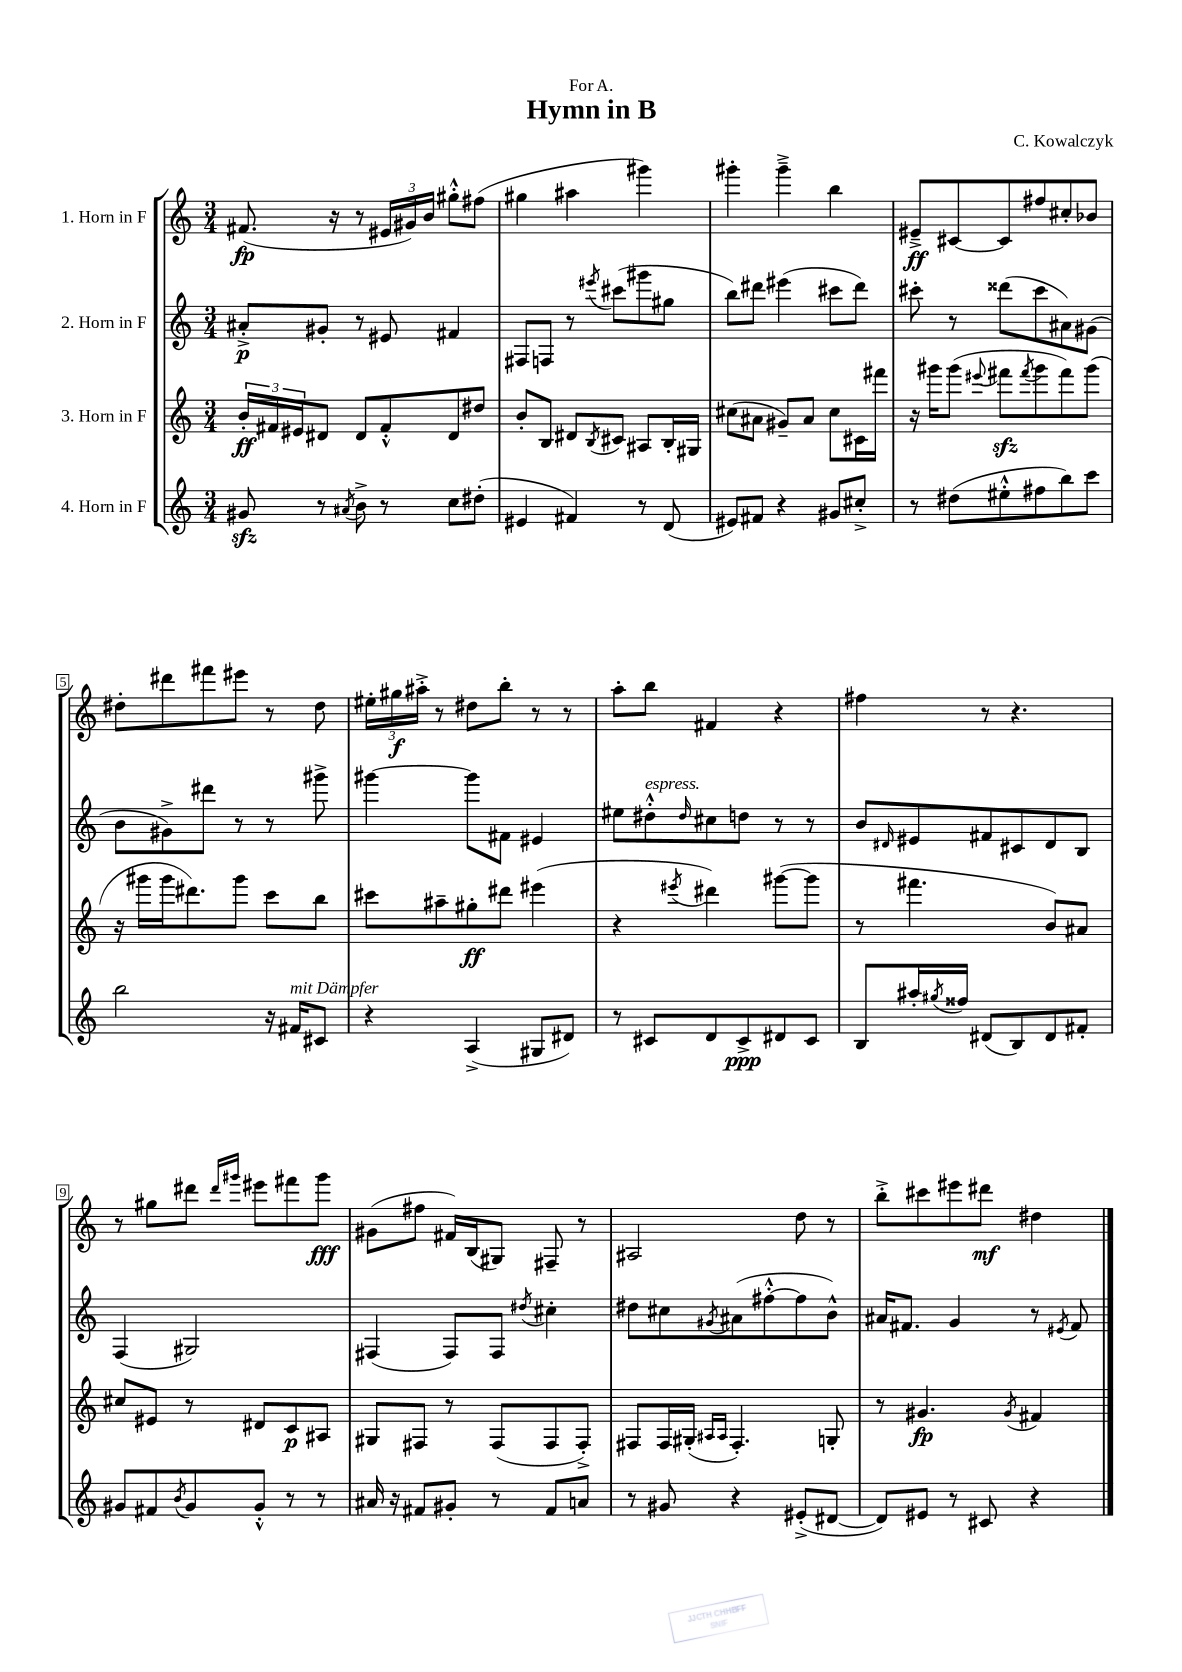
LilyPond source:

\header { title = "Hymn in B" composer = "C. Kowalczyk" dedication = "For A." }
<<
\new StaffGroup <<
\new Staff = "s0" \with { instrumentName = "1. Horn in F" } {
    \clef treble \key c \major \numericTimeSignature \time 3/4
    fis'8.\fp( r16 r8 \tuplet 3/2 { eis'16 gis'16) b'16 } gis''8-.-^ fis''8( |
    gis''4 ais''4 gis'''4) |
    gis'''4-. gis'''4---> b''4 |
    eis'8--->\ff cis'8~ cis'8 fis''8 cis''8-. bes'8 |
    dis''8-. dis'''8 fis'''8 eis'''8 r8 dis''8 |
    \tuplet 3/2 { eis''16-. gis''16\f ais''16-.-> } r8 dis''8 b''8-. r8 r8 |
    a''8-. b''8 fis'4 r4 |
    fis''4 r8 r4. |
    r8 gis''8 dis'''8 \grace { dis'''16 gis'''16 } eis'''8 fis'''8 gis'''8\fff |
    gis'8( fis''8 fis'16) b16( gis8) fis8-- r8 |
    ais2 d''8 r8 |
    b''8-.-> cis'''8 eis'''8 dis'''8\mf dis''4 \bar "|." |
}
\new Staff = "s1" \with { instrumentName = "2. Horn in F" } {
    \clef treble \key c \major \numericTimeSignature \time 3/4
    ais'8-.->\p gis'8-. r8 eis'8 fis'4 |
    fis8 f8 r8 \acciaccatura { eis'''8 } cis'''8( gis'''8 gis''8 |
    b''8) dis'''8 eis'''4( cis'''8 dis'''8) |
    cis'''8-. r8 disis'''8( cis'''8 ais'8) gis'8( |
    b'8 gis'8->) dis'''8 r8 r8 gis'''8-> |
    gis'''4~ gis'''8 fis'8 eis'4 |
    eis''8 dis''8-.-^^\markup { \italic "espress." } \grace { dis''16 } cis''8 d''8 r8 r8 |
    b'8 \grace { dis'16 } eis'8 fis'8 cis'8 dis'8 b8 |
    f4( gis2) |
    fis4( fis8) fis8 \acciaccatura { dis''8 } cis''4-. |
    dis''8 cis''8 \acciaccatura { gis'8 } ais'8( fis''8~-.-^ fis''8 b'8-^) |
    ais'16 fis'8. g'4 r8 \acciaccatura { eis'8 } fis'8 \bar "|." |
}
\new Staff = "s2" \with { instrumentName = "3. Horn in F" } {
    \clef treble \key c \major \numericTimeSignature \time 3/4
    \tuplet 3/2 { b'16-.\ff fis'16 eis'16 } dis'8 dis'8 fis'8-.-^ dis'8 dis''8 |
    b'8-. b8 dis'8 \acciaccatura { b8 } cis'8 ais8 b16-. gis16 |
    cis''8( ais'8 gis'8--) ais'8 cis''8 cis'16 fis'''16 |
    r16 gis'''16 gis'''8( \appoggiatura { eis'''8 } fis'''8\sfz \acciaccatura { fis'''8 } gis'''8 fis'''8) gis'''8( |
    r16 gis'''16 gis'''16 dis'''8.) gis'''8 c'''8 b''8 |
    cis'''8 ais''8-- gis''8-.\ff dis'''8 eis'''4( |
    r4 \acciaccatura { eis'''8 } dis'''4) gis'''8~( gis'''8 |
    r8 fis'''4. b'8) ais'8 |
    cis''8 eis'8 r8 dis'8 c'8\p ais8 |
    gis8 fis8 r8 fis8( fis8 fis8-.->) |
    fis8 fis16 gis16-.( \grace { ais16 ais16 } fis4.-.) g8-. |
    r8 gis'4.\fp \acciaccatura { gis'8 } fis'4 \bar "|." |
}
\new Staff = "s3" \with { instrumentName = "4. Horn in F" } {
    \clef treble \key c \major \numericTimeSignature \time 3/4
    gis'8\sfz r8 \acciaccatura { ais'8 } b'8-> r8 c''8 dis''8-.( |
    eis'4 fis'4) r8 d'8( |
    eis'8) fis'8 r4 gis'8 cis''8-.-> |
    r8 dis''8( eis''8-.-^ fis''8 b''8) c'''8 |
    b''2 r16 fis'16^\markup { \italic "mit Dämpfer" } cis'8 |
    r4 a4->( gis8 dis'8) |
    r8 cis'8 d'8 cis'8->\ppp dis'8 cis'8 |
    b8 ais''16-. \acciaccatura { gis''8 } fisis''16 dis'8( b8) dis'8 fis'8-. |
    gis'8 fis'8 \acciaccatura { b'8 } gis'8 gis'8-.-^ r8 r8 |
    ais'16 r16 fis'8 gis'8-. r8 fis'8 a'8 |
    r8 gis'8 r4 eis'8-.->( dis'8~ |
    dis'8) eis'8 r8 cis'8 r4 \bar "|." |
}
>>
>>
\layout { \context { \Score \override BarNumber.stencil = #(make-stencil-boxer 0.1 0.3 ly:text-interface::print) } }
